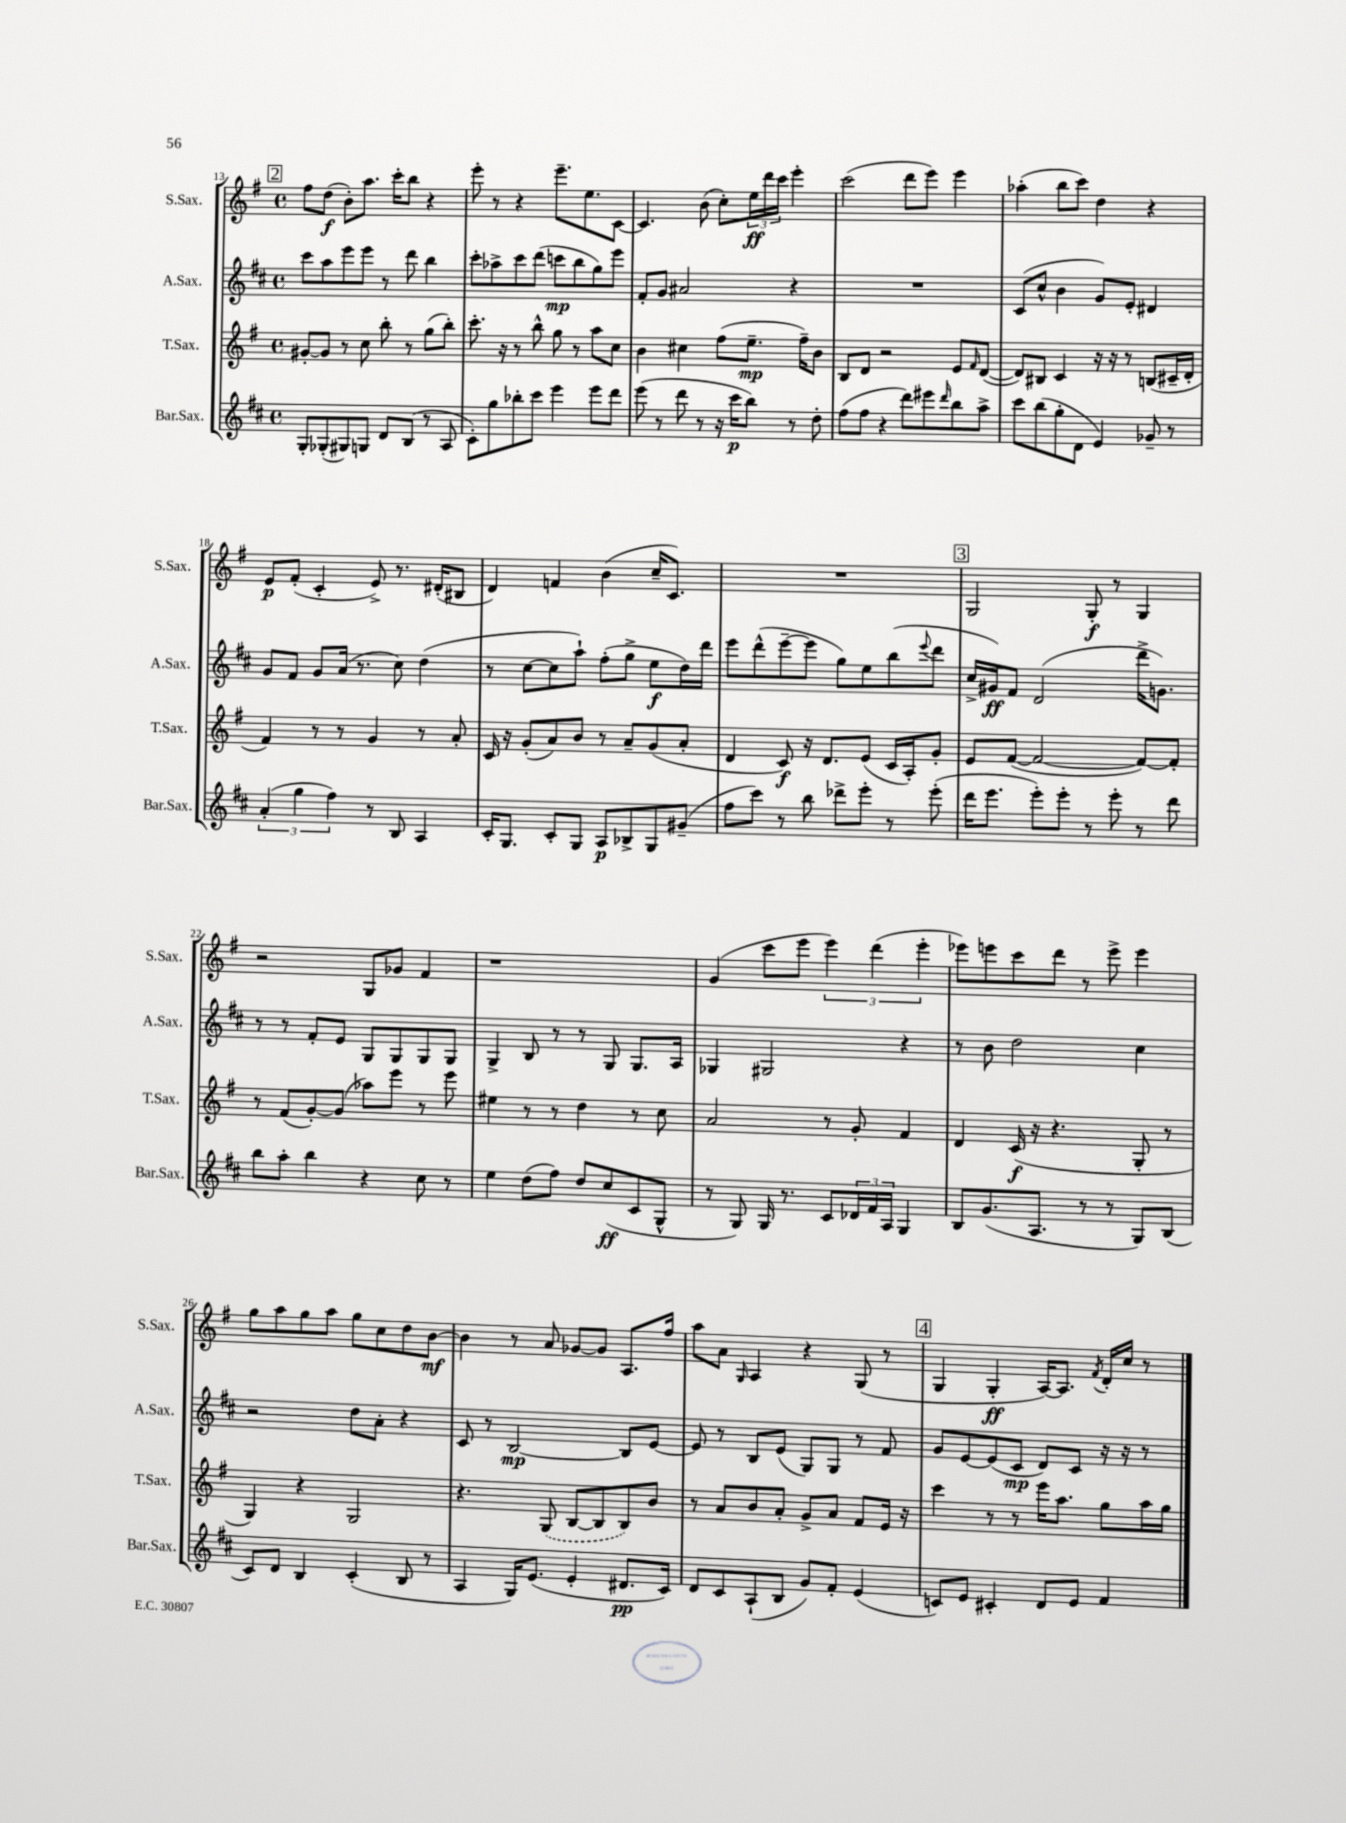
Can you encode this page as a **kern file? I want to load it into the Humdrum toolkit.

**kern	**dynam	**kern	**dynam	**kern	**dynam	**kern	**dynam
*part4	*part4	*part3	*part3	*part2	*part2	*part1	*part1
*staff4	*staff4	*staff3	*staff3	*staff2	*staff2	*staff1	*staff1
*I"Bar.Sax.	*	*I"T.Sax.	*	*I"A.Sax.	*	*I"S.Sax.	*
*I'Bar.Sax.	*	*I'T.Sax.	*	*I'A.Sax.	*	*I'S.Sax.	*
*clefG2	*	*clefG2	*	*clefG2	*	*clefG2	*
*k[f#c#]	*	*k[f#]	*	*k[f#c#]	*	*k[f#]	*
*M4/4	*	*M4/4	*	*M4/4	*	*M4/4	*
*met(c)	*	*met(c)	*	*met(c)	*	*met(c)	*
!!LO:REH:place=s1:t=2
=13	=13	=13	=13	=13	=13	=13	=13
8G'/L	.	[8g#X'/L	.	8ccc#\L	.	8ff#\L	.
(8G-X'/	.	8g#/J]	.	8aa\	.	(8dd\J	f
8G#X/)	.	8r	.	8eee\	.	8b'\L)	.
8Gn/J	.	8cc\	.	8eee\J	.	8.aa\J	.
8d/L	.	8bb'\	.	8r	.	.	.
.	.	.	.	.	.	16ccc'\KL	.
(8B/J	.	8r	.	8ddd\	.	8bb\J	.
8r	.	(8gg\L	.	4bb\	.	4r	.
8A/	.	8bb'\J)	.	.	.	.	.
=14	=14	=14	=14	=14	=14	=14	=14
8c#'\L)	.	8.ccc'\	.	8ccc#'\L	.	8eee'\	.
8gg\	.	.	.	8aa-X^\	.	8r	.
.	.	16r	.	.	.	.	.
8bb-X'\	.	8r	.	8ccc#\	.	4r	.
8ccc#\J	.	8bb^^\	.	(8ddd\J	.	.	.
4eee\	.	8gg\	.	8cccn\L	mp	8.eee~\L	.
.	.	8r	.	8bb\	.	.	.
.	.	.	.	.	.	8.ee\	.
8eee\L	.	8aa\L	.	8gg\)	.	.	.
8ddd\J	.	8cc\J	.	8eee\J	.	[8c\J	.
=15	=15	=15	=15	=15	=15	=15	=15
(8eee\	.	4b\	.	8f#'/L	.	4.c/]	.
8r	.	.	.	8g/J	.	.	.
8ddd\	.	4cc#X\	.	2a#X/	.	.	.
8r	.	.	.	.	.	(8b\	.
16r	.	(8ff#\L	.	.	.	8cc'\L)	.
16ccc#\KL	p	.	.	.	.	.	.
8bb\J)	.	8.ee~\J	mp	.	.	24ee\L	ff
.	.	.	.	.	.	24ddd\	.
.	.	.	.	.	.	24ccc\JJ	.
8r	.	.	.	4r	.	4eee'\	.
.	.	16ff#~\KL)	.	.	.	.	.
8dd'\	.	8b\J	.	.	.	.	.
=16	=16	=16	=16	=16	=16	=16	=16
(8ff#\L	.	8B/L	.	1r	.	(2ccc\	.
8ff#\J	.	8d/J	.	.	.	.	.
4r	.	2r	.	.	.	.	.
8ddd\L)	.	.	.	.	.	8ddd\L	.
8eee#X\	.	.	.	.	.	8eee\J)	.
16qqddd/	.	.	.	.	.	.	.
8bb\	.	8e/L	.	.	.	4eee\	.
.	.	16qqf#/	.	.	.	.	.
8aa^\J	.	([8d/J	.	.	.	.	.
=17	=17	=17	=17	=17	=17	=17	=17
8ccc#\L	.	8d/L])	.	(8c#/L	.	(4aa-X'\	.
(8bb\	.	8B#X/J	.	8cc#^^/J	.	.	.
8gg'\	.	4c/	.	4b\	.	8bb\L	.
8d\J	.	.	.	.	.	8ccc\J)	.
4e/)	.	16r	.	8g/L)	.	4dd\	.
.	.	16r	.	.	.	.	.
.	.	8r	.	8e'/J	.	.	.
8g-X~/	.	(8Bn/L	.	4d#X/	.	4r	.
8r	.	16c#X~/L	.	.	.	.	.
.	.	16d'/JJ	.	.	.	.	.
!!LO:LB:g=z
=18	=18	=18	=18	=18	=18	=18	=18
(6a'/	.	4f#/)	.	8g/L	.	8e/L	p
.	.	.	.	8f#/J	.	(8f#'/J	.
6gg\	.	.	.	.	.	.	.
.	.	8r	.	8g/L	.	4c'/	.
6ff#\)	.	.	.	.	.	.	.
.	.	8r	.	(16a/Jk	.	.	.
.	.	.	.	8.r	.	.	.
8r	.	4g/	.	.	.	8e^/)	.
8B/	.	.	.	8cc#\)	.	8.r	.
4A/	.	8r	.	(4dd\	.	.	.
.	.	.	.	.	.	(16d#X'/KL	.
.	.	8a'/	.	.	.	8B#X/J	.
=19	=19	=19	=19	=19	=19	=19	=19
16c#'/KL	.	16c/	.	8r	.	4d/)	.
8.G/J	.	16r	.	.	.	.	.
.	.	(8g'/L	.	[8cc#\L	.	.	.
8c#'/L	.	8a/)	.	8cc#\]	.	4fn/	.
8G/J	.	8b/J	.	8aa`\J)	.	.	.
8A/L	p	8r	.	(8ff#'\L	.	(4b\	.
8B-X^/	.	8a~/L	.	8gg^\J	.	.	.
8G/	.	(8g/	.	8ee\L	f	16cc~/KL	.
.	.	.	.	.	.	8.c/J)	.
(8g#X~/J	.	8a'/J	.	16dd\L)	.	.	.
.	.	.	.	16ddd\JJ	.	.	.
=20	=20	=20	=20	=20	=20	=20	=20
8ff#\L	.	4d/	.	8eee\L	.	1r	.
8ccc#\J)	.	.	.	(8ddd^^\	.	.	.
8r	.	8c/)	f	[8eee~\	.	.	.
8bb\	.	16r	.	8eee\J]	.	.	.
.	.	8.d/L	.	.	.	.	.
8ddd-X^\L	.	.	.	8gg\L)	.	.	.
8eee'\J	.	(8e/J	.	8ee\	.	.	.
8r	.	16c/LL	.	(8bb\	.	.	.
.	.	16A'/J)	.	.	.	.	.
.	.	.	.	8qqeee/	.	.	.
(8eee'\	.	8g'/J	.	8ddd\J	.	.	.
!!LO:REH:place=s1:t=3
=21	=21	=21	=21	=21	=21	=21	=21
16ddd\KL	.	8e/L	.	16cc#^/LL	.	2G/	.
8.eee\J	.	.	.	16g#X/J)	ff	.	.
.	.	([8f#/J	.	8f#/J	.	.	.
8eee'\L)	.	2f#/_	.	(2d/	.	.	.
8eee'\J	.	.	.	.	.	.	.
8r	.	.	.	.	.	8G'/	f
8eee'\	.	.	.	.	.	8r	.
8r	.	8f#/L_)	.	16ddd^\KL	.	4G/	.
.	.	.	.	8.gn\J)	.	.	.
8ddd\	.	8f#'/J]	.	.	.	.	.
!!LO:LB:g=z
=22	=22	=22	=22	=22	=22	=22	=22
8bb\L	.	8r	.	8r	.	2r	.
8aa'\J	.	(8f#/L	.	8r	.	.	.
4bb\	.	[8g'/)	.	8f#'/L	.	.	.
.	.	(8g/J]	.	8e/J	.	.	.
4r	.	8aa-X\L)	.	8G/L	.	8G/L	.
.	.	8eee\J	.	8G/	.	8g-X/J	.
8cc#\	.	8r	.	8G/	.	4f#/	.
8r	.	8eee\	.	8G/J	.	.	.
=23	=23	=23	=23	=23	=23	=23	=23
4ee\	.	4ee#X\	.	4G^/	.	1r	.
(8dd\L	.	8r	.	8B/	.	.	.
8ff#\J)	.	8r	.	8r	.	.	.
8dd/L	.	4dd\	.	8r	.	.	.
(8cc#/	ff	.	.	8G/	.	.	.
8c#/	.	8r	.	8.G/L	.	.	.
8G^^/J	.	8cc\	.	.	.	.	.
.	.	.	.	16A/Jk	.	.	.
=24	=24	=24	=24	=24	=24	=24	=24
8r	.	2a/	.	4G-X/	.	(4g/	.
8G/)	.	.	.	.	.	.	.
16G/	.	.	.	2G#X/	.	8ccc\L	.
8.r	.	.	.	.	.	.	.
.	.	.	.	.	.	8eee\J	.
8c#/L	.	8r	.	.	.	6eee\)	.
24d-X/L	.	8g'/	.	.	.	.	.
24f#/	.	.	.	.	.	(6ddd\	.
24A/JJ	.	.	.	.	.	.	.
4G/	.	4f#/	.	4r	.	.	.
.	.	.	.	.	.	6eee'\	.
=25	=25	=25	=25	=25	=25	=25	=25
8B/L	.	4d/	.	8r	.	8eee-X\L)	.
(8.g/	.	.	.	8b\	.	8eeen\	.
.	.	(16c/	f	2dd\	.	8ccc\	.
8.A/J	.	16r	.	.	.	.	.
.	.	4.r	.	.	.	8ddd\J	.
8r	.	.	.	.	.	8r	.
8r	.	.	.	.	.	8eee^\	.
8G/L)	.	8G'/	.	4cc#\	.	4eee\	.
(8B/J	.	8r	.	.	.	.	.
!!LO:LB:g=z
=26	=26	=26	=26	=26	=26	=26	=26
8c#/L)	.	4G/)	.	2r	.	8gg\L	.
8d/J	.	.	.	.	.	8aa\	.
4B/	.	4r	.	.	.	8gg\	.
.	.	.	.	.	.	8aa\J	.
(4c#'/	.	2G/	.	8dd\L	.	8gg\L	.
.	.	.	.	8a'\J	.	8cc\	.
8B/	.	.	.	4r	.	8dd\	.
8r	.	.	.	.	.	[8b\J	mf
=27	=27	=27	=27	=27	=27	=27	=27
4A/	.	4.r	.	8c#/	.	4b\]	.
.	.	.	.	8r	.	.	.
16G/KL)	.	.	.	[2B/	mp	8r	.
(8.e/J	.	.	.	.	.	.	.
.	.	(8G/	.	.	.	8a/	.
4e'/	.	[8B/L	.	.	.	[8g-X/L	.
.	.	8B/]	.	.	.	8g-/J]	.
8.d#X/L	pp	8B/)	.	8B/L]	.	8.A/L	.
.	.	8b/J	.	[8e/J	.	.	.
16c#/Jk)	.	.	.	.	.	16ff#/Jk	.
=28	=28	=28	=28	=28	=28	=28	=28
8d/L	.	8r	.	8e/]	.	8aa\L	.
8c#/	.	8a/L	.	8r	.	8a\J	.
.	.	.	.	.	.	16qqG/	.
(8A`/	.	8b/	.	8B/L	.	4A/	.
8B/J	.	8a'/J	.	(8e/J	.	.	.
8g/L)	.	8g^/L	.	8G/L)	.	4r	.
8f#'/J	.	8a/J	.	8G/J	.	.	.
(4e/	.	8f#/L	.	8r	.	(8G/	.
.	.	16e/Jk	.	8f#/	.	8r	.
.	.	16r	.	.	.	.	.
!!LO:REH:place=s1:t=4
=29	=29	=29	=29	=29	=29	=29	=29
8cn/L)	.	4ccc\	.	8g/L	.	4G/	.
8e/J	.	.	.	[8e/	.	.	.
4c#X'/	.	8r	.	(8e/]	.	4G'/	ff
.	.	8r	.	8c#/J	mp	.	.
8d/L	.	16eee\KL	.	8d/L)	.	[16A/KL)	.
.	.	8.aa\J	.	.	.	8.A/J]	.
8e/J	.	.	.	8c#/J	.	.	.
.	.	.	.	.	.	8qf#/	.
4f#/	.	8gg\L	.	16r	.	16d'/LL	.
.	.	.	.	16r	.	16cc/JJ	.
.	.	16aa\L	.	8r	.	8r	.
.	.	16gg\JJ	.	.	.	.	.
==	==	==	==	==	==	==	==
*-	*-	*-	*-	*-	*-	*-	*-
